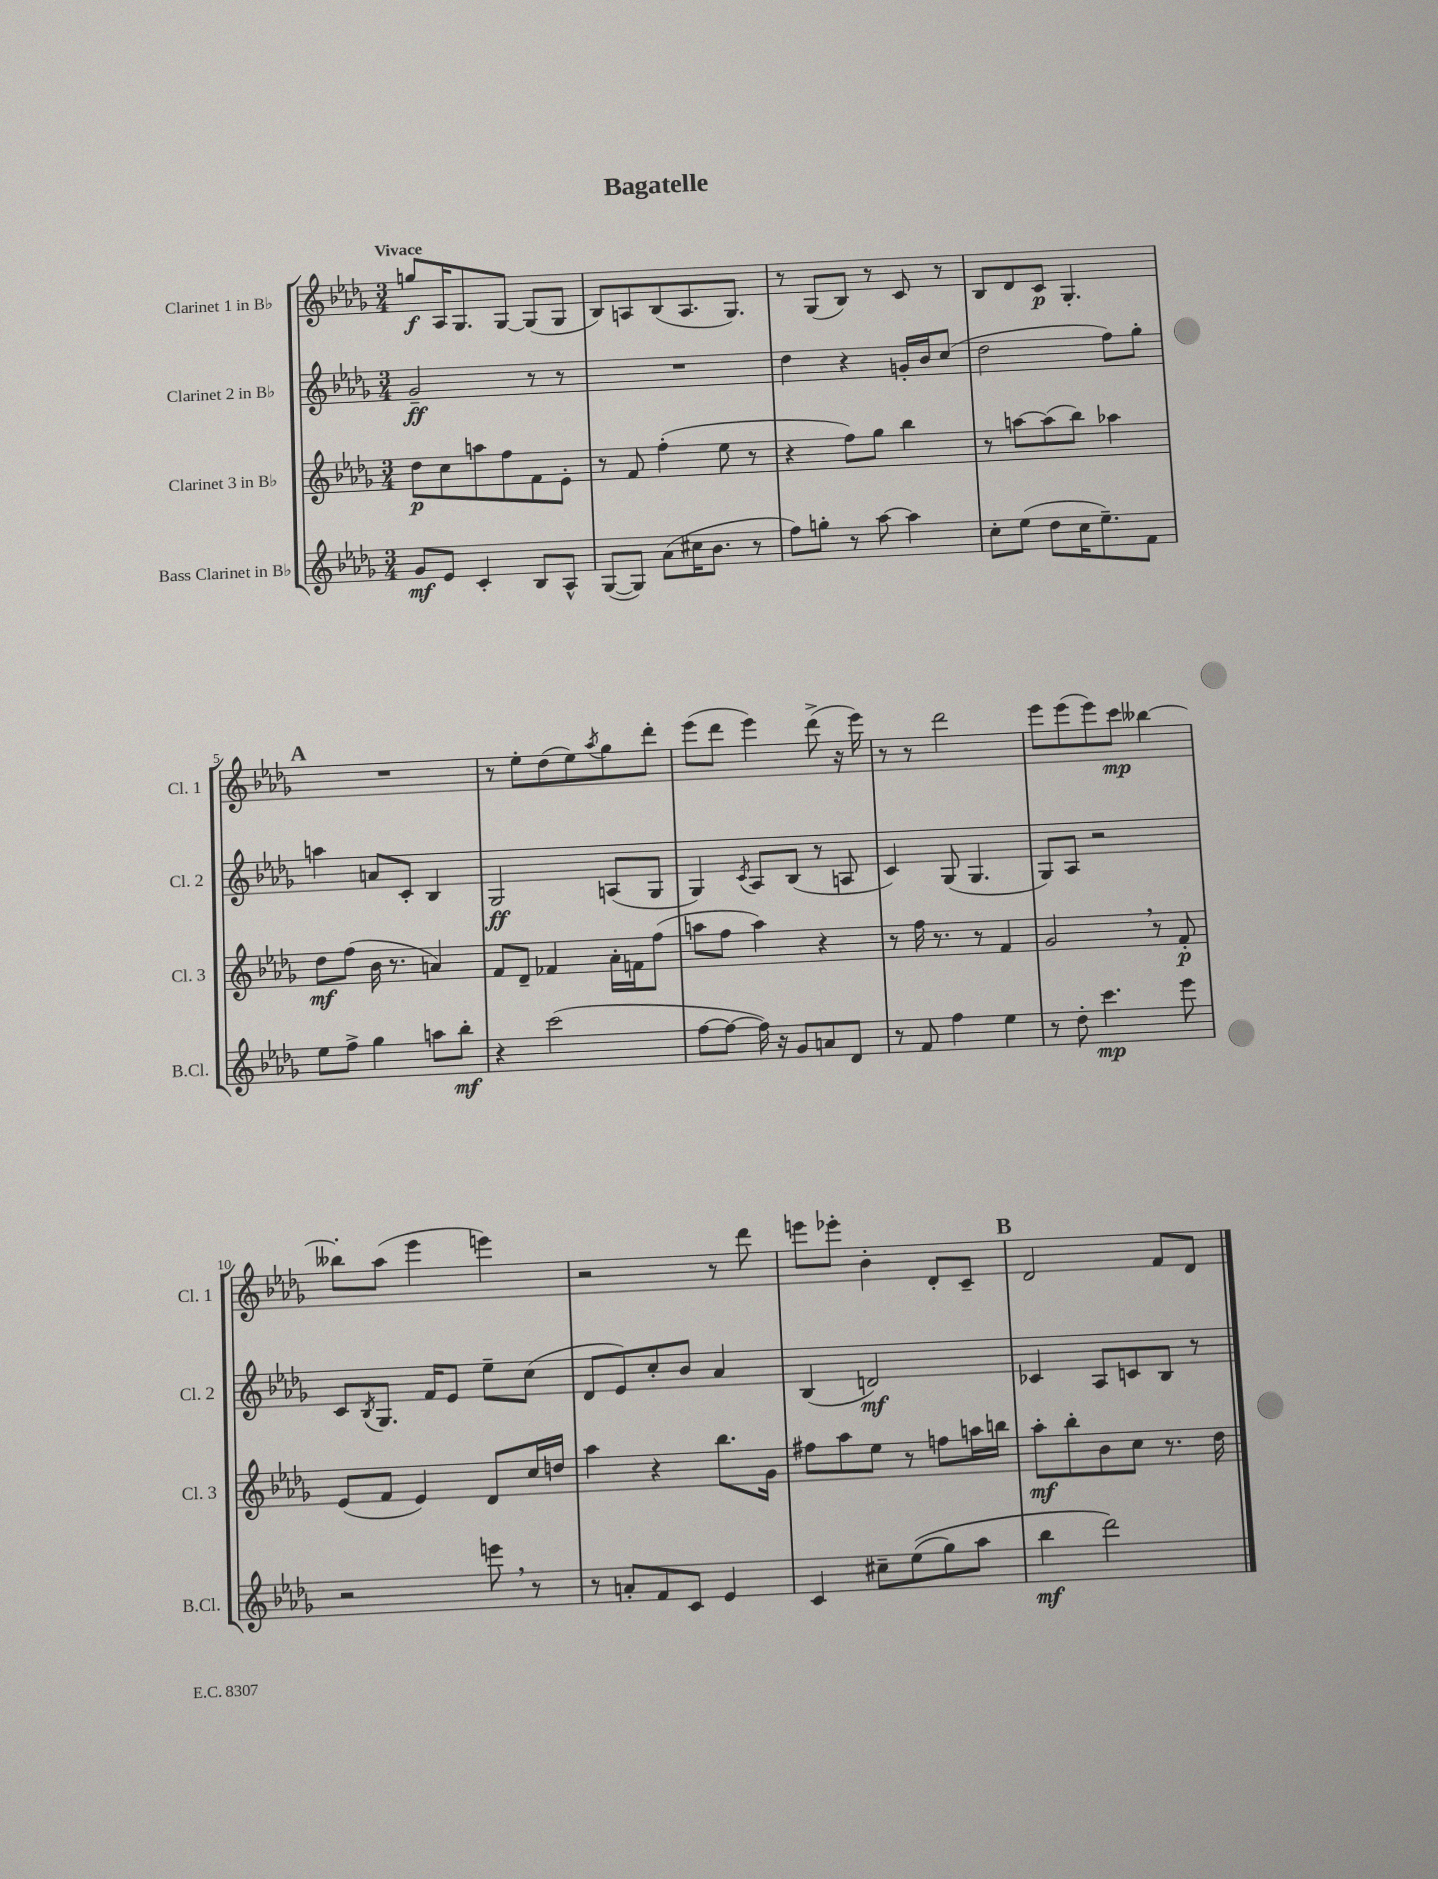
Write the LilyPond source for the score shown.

\header { title = "Bagatelle" }
<<
\new StaffGroup <<
\new Staff = "s0" \with { instrumentName = "Clarinet 1 in Bb" shortInstrumentName = "Cl. 1" } {
    \clef treble \key des \major \numericTimeSignature \time 3/4 \tempo "Vivace"
    g''8\f aes16 ges8. ges8~ ges8( ges8 |
    bes8) a8 bes8( a8. ges8.) |
    r8 ges8( bes8) r8 c'8 r8 |
    bes8 des'8 c'8\p ges4.-. |
    \mark \markup { \bold "A" } R2. |
    r8 ees''8-. des''8( ees''8) \acciaccatura { aes''8 } ges''8 des'''8-. |
    ees'''8( des'''8 ees'''4) des'''8->( r16 ees'''16) |
    r8 r8 des'''2 |
    ees'''8 ees'''8( ees'''8) c'''8\mp beses''4~ |
    beses''8-. aes''8( ees'''4 e'''4) |
    r2 r8 des'''8 |
    e'''8 ees'''8-. bes'4-. des'8-. c'8-- |
    \mark \markup { \bold "B" } des'2 f'8 des'8 \bar "|." |
}
\new Staff = "s1" \with { instrumentName = "Clarinet 2 in Bb" shortInstrumentName = "Cl. 2" } {
    \clef treble \key des \major \numericTimeSignature \time 3/4
    ges'2--\ff r8 r8 |
    R2. |
    des''4 r4 g'16-. bes'16 c''8( |
    des''2 f''8) ges''8-. |
    \mark \markup { \bold "A" } a''4 a'8 c'8-. bes4 |
    ges2\ff a8( ges8 |
    ges4) \acciaccatura { c'8 } aes8 bes8( r8 a8 |
    c'4) ges8( ges4. |
    ges8) aes8 r2 |
    c'8 \acciaccatura { bes8 } ges8. f'16 ees'8 ees''8-- c''8( |
    des'8 ees'8) c''8-. bes'8 aes'4 |
    bes4( d'2\mf) |
    \mark \markup { \bold "B" } ces'4 aes8 c'8 bes8 r8 \bar "|." |
}
\new Staff = "s2" \with { instrumentName = "Clarinet 3 in Bb" shortInstrumentName = "Cl. 3" } {
    \clef treble \key des \major \numericTimeSignature \time 3/4
    des''8\p c''8 a''8 f''8 f'8 ees'8-. |
    r8 f'8 f''4-.( ees''8 r8 |
    r4 f''8) ges''8 bes''4 |
    r8 a''8~ a''8( bes''8) aes''4 |
    \mark \markup { \bold "A" } des''8\mf f''8( bes'16 r8. a'4) |
    f'8 des'8-- fes'4 aes'16-. f'16 f''8( |
    a''8 f''8 a''4) r4 |
    r8 f''16 r8. r8 f'4 |
    ges'2 \breathe r8 f'8-.\p |
    ees'8( f'8 ees'4) des'8 c''16 d''16 |
    aes''4 r4 bes''8. ges'16 |
    fis''8 aes''8 ees''8 r8 f''8 a''16 b''16 |
    \mark \markup { \bold "B" } aes''8-.\mf bes''8-. bes'8 c''8 r8. des''16 \bar "|." |
}
\new Staff = "s3" \with { instrumentName = "Bass Clarinet in Bb" shortInstrumentName = "B.Cl." } {
    \clef treble \key des \major \numericTimeSignature \time 3/4
    ges'8\mf ees'8 c'4-. bes8 aes8-^ |
    ges8~( ges8) aes'8( cis''16 bes'8. r8 |
    f''8) g''8-. r8 aes''8~ aes''4 |
    c''8-. ees''8( des''8 c''16 ees''8.--) f'8 |
    \mark \markup { \bold "A" } ees''8 f''8-> ges''4 a''8 bes''8-.\mf |
    r4 c'''2( |
    f''8~ f''8~ f''16) r16 ges'8 a'8 des'8 |
    r8 f'8 f''4 ees''4 |
    r8 des''8-. c'''4.\mp ees'''8 |
    r2 e'''8 \breathe r8 |
    r8 a'8-. f'8 c'8 ees'4 |
    c'4 cis''8-- ees''8(\( ges''8) aes''8 |
    \mark \markup { \bold "B" } bes''4\mf des'''2\) \bar "|." |
}
>>
>>
